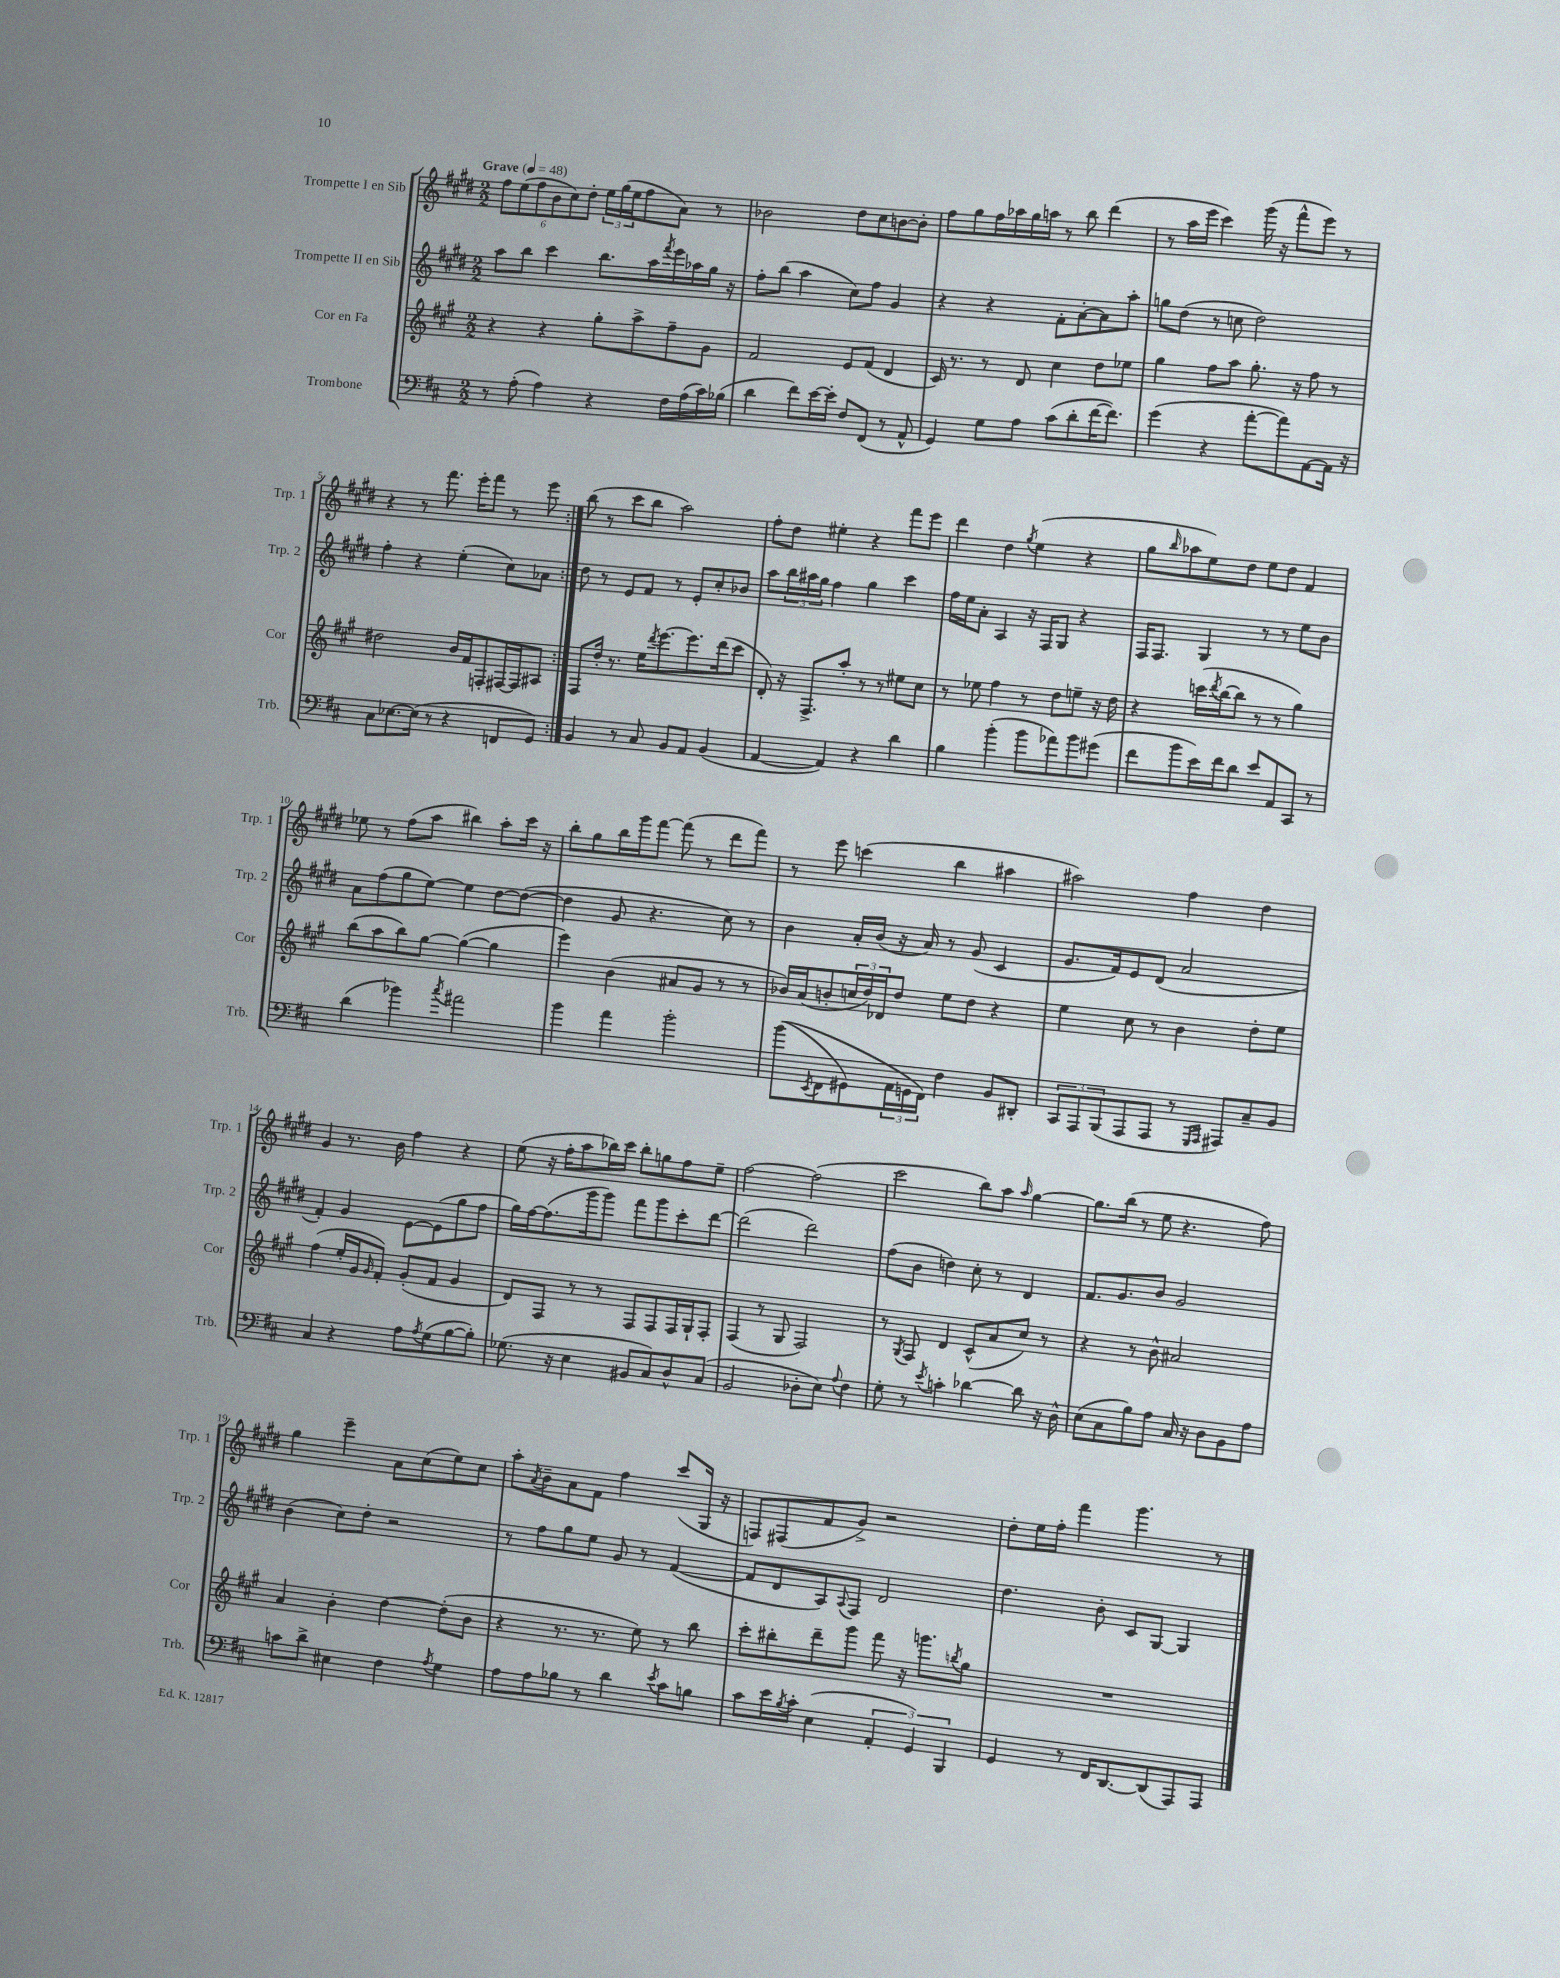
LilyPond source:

<<
\new StaffGroup <<
\new Staff = "s0" \with { instrumentName = "Trompette I en Sib" shortInstrumentName = "Trp. 1" } {
    \clef treble \key e \major \numericTimeSignature \time 2/2 \tempo "Grave" 4 = 48
    \repeat volta 2 { \tuplet 6/4 { fis''8 e''8( fis''8 b'8 cis''8) dis''8-. } \tuplet 3/2 { e''16 gis''16( e''16 } fis''8 a'8) r8 |
    bes'2 dis''8 cis''8 b'8~ b'8-. |
    fis''8 gis''8 fis''16 aes''16 gis''16 a''16 r8 b''8 dis'''4( |
    r8 a''16 e'''16 cis'''4) gis'''16( r16 fis'''8-^ e'''8) r8 |
    r4 r8 fis'''8. e'''16-. fis'''8 r8 e'''8 | }
    b''8( r8 cis'''8 b''8 a''2) |
    fis''8-. dis''8 eis''4-. r4 fis'''8 e'''8 |
    dis'''4 dis''4 \acciaccatura { gis''8 } e''4( r4 |
    gis''8 \grace { b''16 } aes''8 e''8) dis''8 e''8 dis''8 fis'4 |
    ees''8 r8 fis''8( a''8 bis''4) a''8-. cis'''16 r16 |
    b''8-. gis''8 b''16 gis'''16 fis'''8~ fis'''8( r8 dis'''8 fis'''8) |
    r8 e'''8 c'''4( b''4 ais''4 |
    ais''2) fis''4 dis''4 |
    gis'4 r8. b'16 fis''4 r4 |
    e''8( r16 fis''16-. a''8 bes''16) cis'''16 bes''8-. g''8 fis''8 e''8-- |
    fis''2~ fis''2( |
    cis'''2 b''8) a''8 \grace { a''16 } gis''4~ |
    gis''8. b''16( r8 e''8 r4. fis''8) |
    gis''4 e'''4-- a'8 cis''8( e''8) cis''8 |
    a''8-. \acciaccatura { a'8 } b'8-- a'8 fis'8 fis''4 cis'''8( gis16 r16 |
    f8) fis8( fis'8 gis'8->) r2 |
    dis''8-. e''16 fis''16-. fis'''4 gis'''4. r8 \bar "|." |
}
\new Staff = "s1" \with { instrumentName = "Trompette II en Sib" shortInstrumentName = "Trp. 2" } {
    \clef treble \key e \major \numericTimeSignature \time 2/2
    \repeat volta 2 { a''8 b''8 cis'''4 b''8. a''16 \acciaccatura { fis'''8 } e'''16 aes''16 gis''16 r16 |
    fis''8-. b''8( a''4 cis''8) fis''8 gis'4 |
    r4 r4 fis'8-. a'8~-. a'8 a''8-. |
    g''8 dis''8( r8 c''8 dis''2) |
    fis''4-. r4 e''4-.( cis''8) aes'8 | }
    dis''8 r8 e'8 fis'8 r8 e'8-. cis''8-. bes'8 |
    a''8 \tuplet 3/2 { b''16 ais''16 gis''16 } fis''4 gis''4 cis'''4 |
    fis''16 e''16 a'8-. a4 r16 fis16 gis8 r4 |
    fis16 fis8. gis4 r8 r8 e''8 b'8 |
    a'8 fis''8( gis''8 e''8~) e''4 dis''8~ dis''8~( |
    dis''4 gis'8 r4. cis''8) r8 |
    b'4 a'16-. b'16( r16 a'16) r8 gis'8( cis'4 |
    gis'8. fis'16) e'8 dis'8( a'2 |
    fis'4-.) gis'4 e'8~ e'8( gis''8 fis''8 |
    gis''16) fis''16~ fis''8.( gis'''16 gis'''8) fis'''8 gis'''8 cis'''8-. dis'''8~ |
    dis'''2( dis'''2) |
    fis''8( b'8 d''4) cis''8-. r8 dis'4 |
    fis'8. gis'8. b'8 gis'2 |
    b'4( cis''8) dis''8-. r2 |
    r8 fis''8 gis''8 e''8 gis'8 r8 fis'4~( |
    fis'8 dis'8 a8) \appoggiatura { a8 } fis8 dis'2 |
    dis''4. b'8-. cis'8 gis8~ gis4 \bar "|." |
}
\new Staff = "s2" \with { instrumentName = "Cor en Fa" shortInstrumentName = "Cor" } {
    \clef treble \key a \major \numericTimeSignature \time 2/2
    \repeat volta 2 { r4 r4 gis''8-. a''8-> fis''8-- gis'8 |
    fis'2 e'8 fis'8( d'4 |
    cis'16) r8. r8 d'8 cis''4 d''8 ees''8 |
    gis''4 fis''8 a''8 gis''8.-. r16 fis''8 r8 |
    dis''2 b'16 fis'16 f8-. fis16~ fis16 ais8 | }
    fis8 d''16-. r8. e''16 \acciaccatura { d'''8 } e'''8.~ e'''8. d'''16( cis'''8 |
    d'8-.) r16 fis8.-> a''8-. r8 r8 eis''8 cis''8 |
    r8 ees''8 fis''4 r8 d''8 e''8-- r16 d''16 |
    r4 c'''16( \acciaccatura { d'''8 } b''16~ b''8 r8 r8 gis''4) |
    b''8( a''8 b''8) gis''8~ gis''4~( gis''4 |
    e'''4) b'4( ais'8 gis'8 r8 r8 |
    bes'16) a'16( b'8-. \tuplet 3/2 { c''16 d''16) des'16 } d''8 e''8 d''8 r4 |
    e''4 cis''8 r8 b'4 d''8-. e''8 |
    fis''4( e''16-. gis'16 \grace { gis'16 } fis'8-.) gis'8-.( fis'8 gis'4 |
    d'8) fis8 r8 r8 fis8 fis8 fis16 gis16-! fis8-. |
    fis4( r8 gis8 fis2) |
    r8 \acciaccatura { gis8 } fis8 d'4 cis'8-^( a'8 cis''8) r8 |
    r4 r8 b'8-^ ais'2 |
    a'4 b'4-. d''4~ d''8-.( b'8 |
    r4 r8. r8. e''8) r8 b''8 |
    cis'''8-. bis''8-. d'''8-- gis'''8 fis'''8 r16 g'''8. \acciaccatura { b''8 } gis''8 |
    R1 \bar "|." |
}
\new Staff = "s3" \with { instrumentName = "Trombone" shortInstrumentName = "Trb." } {
    \clef bass \key d \major \numericTimeSignature \time 2/2
    \repeat volta 2 { r8 a8-.( a4) r4 fis16 a16( cis'16) bes16( |
    d'4 fis'8) e'16~ e'16-. fis8 fis,8( r8 a,8-^ |
    g,4) g8 a8 cis'8( d'8-. fis'16~ fis'8.) |
    g'4( r4 a'8~-. a'8) a,8~ a,16 r16 |
    cis8 ees8.~ ees16( r8 r4 f,8 g,8) | }
    b,4 r8 cis8 b,8 a,8 b,4( |
    a,4~ a,4) r4 d'4 |
    b4 b'4-.( b'8 aes'8) b'8 gis'8( |
    fis'8 b'8 e'16) fis'16 d'8 e'8 a,8 cis,8 r8 |
    d'4( bes'4) \acciaccatura { cis''8 } ais'2 |
    b'4 a'4 b'2-. |
    b'8(\( \acciaccatura { e,8 } fis,8 gis,8) \tuplet 3/2 { a,16 g,16 fis,16\) } fis4 b,8 dis,8-. |
    \tuplet 3/2 { cis,8 a,,8 b,,8( } a,,8 a,,8 r8 \grace { g,,16 a,,16 } ais,,8) cis8-- b,8 |
    cis4 r4 a8 \acciaccatura { a8 } g8( b8~ b8-.) |
    ges8.( r16 e4 bis,8 cis8) d8-^ cis8( |
    b,2 des8-. e8) \appoggiatura { a8 } fis4 |
    g8-. r8 \acciaccatura { e'8 } c'4-. des'4~ des'8 r16 d16-^ |
    e8( cis8 b8) a8 cis16 r16 d8 b,8 a8 |
    c'8 d'8-> eis4 fis4 \acciaccatura { a8 } g4 |
    a8 a8 bes8 r8 d'4 \acciaccatura { e'8 } cis'8 b8 |
    cis'8 e'16 \acciaccatura { b8 } cis'16-. e4( \tuplet 3/2 { a,4-. g,4) b,,4 } |
    g,4 r8 fis,16 d,8.~ d,8( a,,8) a,,8 \bar "|." |
}
>>
>>
